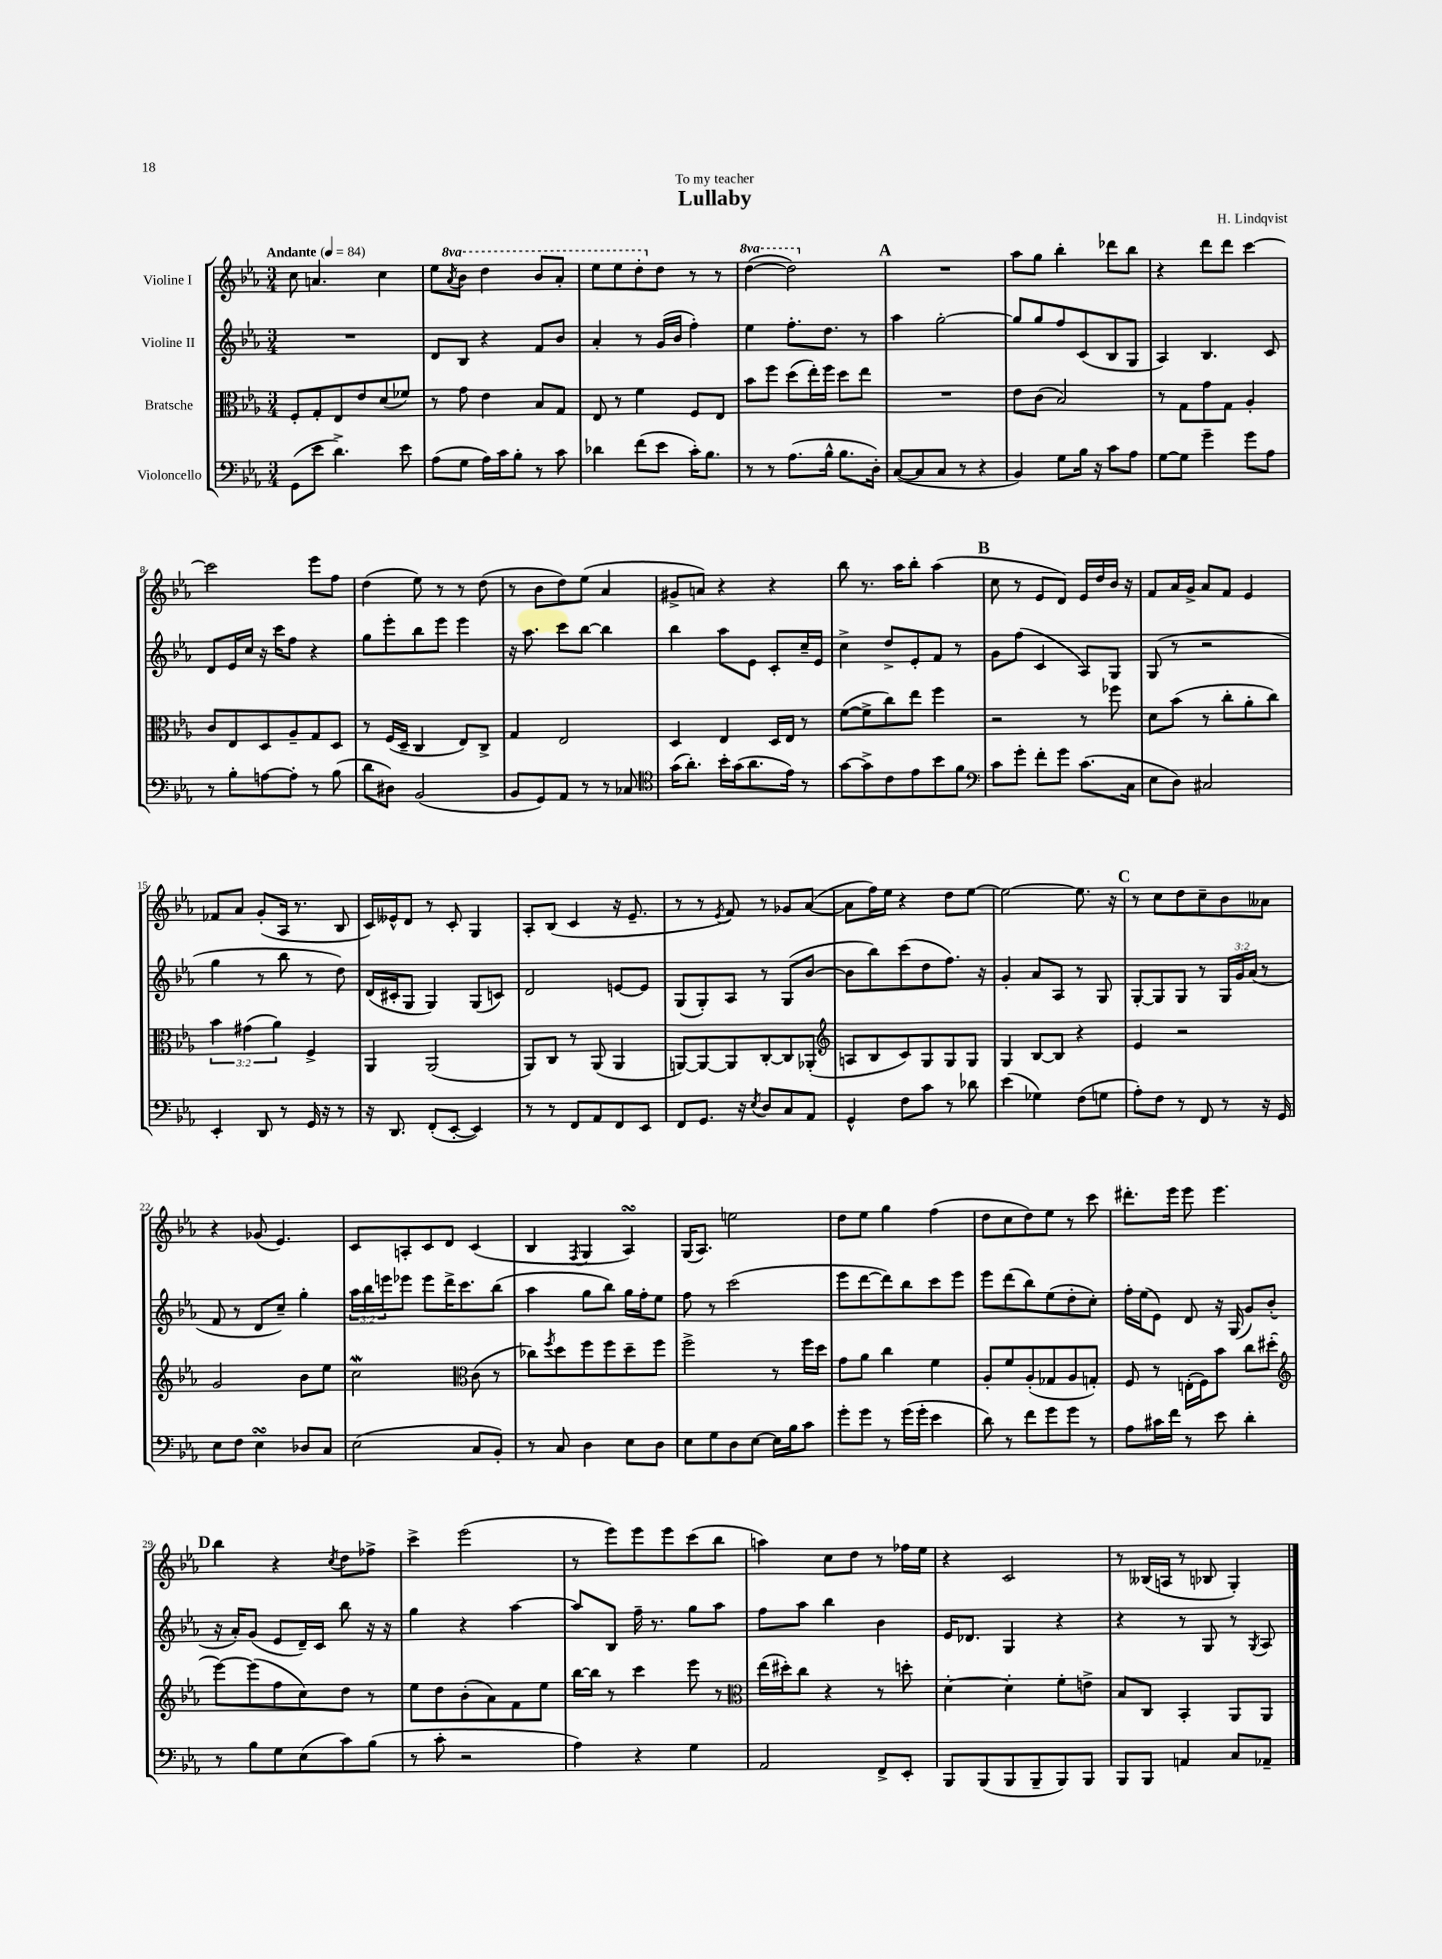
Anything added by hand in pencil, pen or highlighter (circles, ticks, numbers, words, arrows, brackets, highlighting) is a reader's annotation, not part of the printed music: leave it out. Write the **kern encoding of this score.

**kern	**kern	**kern	**kern
*staff4	*staff3	*staff2	*staff1
*clefF4	*clefC3	*clefG2	*clefG2
*k[b-e-a-]	*k[b-e-a-]	*k[b-e-a-]	*k[b-e-a-]
*M3/4	*M3/4	*M3/4	*M3/4
*MM84	*MM84	*MM84	*MM84
(8GG	8F'	2.r	8cc
8e-	8G'	.	4.a
4.d^)	8E-	.	.
.	8e-	.	.
.	(8d	.	4cc
8e-	8f-)	.	.
=	=	=	=
(8A-	8r	8d	8ee-
.	.	.	8qaa-
8G	8g	8B-	8bb-
16A-)	4e-	4r	4ddd
16c	.	.	.
8B-'	.	.	.
8r	8B-	8f	8bb-
8c	8G	8b-	8aa-'
=	=	=	=
4d-	8E-	4a-'	8eee-
.	8r	.	8eee-
(8f	4f	8r	8ddd'
8e-	.	(16g	8dd
.	.	16b-	.
16c')	8F	4ff')	8r
8.B-	.	.	.
.	8E-	.	8r
=	=	=	=
8r	8b-	4ee-	([4ddd
8r	8ff	.	.
(8.A-	(8dd	8.ff'	2ddd])
.	16ee-')	.	.
16B-^^	16ff	8.dd	.
8.B-	8dd	.	.
.	8ee-	8r	.
16D')	.	.	.
=	=	=	=
([8C	2.r	4aa-	2.r
8C]	.	.	.
8C	.	[2gg'	.
8r	.	.	.
4r	.	.	.
=	=	=	=
4BB-)	8e-	8gg]	8aa-
.	(8c	8gg	8gg
8G	2B-)	8ff	4bb-'
16B-	.	(8c	.
16r	.	.	.
8c	.	8B-	8ddd-
8A-	.	8G	8bb-
=	=	=	=
[8G	8r	4A-)	4r
8G]	8G	.	.
4g~	8g	4.B-	8ddd
.	8G	.	8ddd
8g	4A-'	.	[4ccc
8A-	.	8c	.
=	=	=	=
8r	8c	8d	2ccc]
8B-'	8E-	16e-	.
.	.	16cc	.
[8A	8D	16r	.
.	.	16ccc	.
8A']	8A-~	8ff	.
8r	8G	4r	8eee-
(8B-	8D	.	8ff
=	=	=	=
8d	8r	8gg	(4dd
8D#)	(16F	8eee-'	.
.	16D~	.	.
(2BB-	4C	8bb-	8ee-)
.	.	8eee-	8r
.	8E-)	4eee-	8r
.	8C^	.	(8dd
=	=	=	=
8BB-	4G	16r	8r
.	.	8.aa-	.
8GG)	.	.	8b-
8AA-	2E-	8ccc	8dd)
8r	.	[8bb-	(8ee-
8r	.	4bb-]	4a-
8C-	.	.	.
=	=	=	=
*clefC4	*	*	*
(16g	4D	4bb-	8g#^
8.a-')	.	.	.
.	.	.	8a)
16b-'	4E-	8aa-	4r
(16g	.	.	.
8.a-	.	8e-	.
.	16D	8c'	4r
16e-)	16E-	.	.
8r	8r	16cc~	.
.	.	16e-	.
=	=	=	=
[8g	([8f	4cc^	8bb-
8g^]	8f^]	.	8.r
8c	8cc)	8dd^	.
.	.	.	16aa-
8e-	8ee-	8e-'	8bb-'
8b-	4ff	8f	(4aa-
8f	.	8r	.
=	=	=	=
*clefF4	*	*	*
8c	2r	8g	8cc
8g'	.	(8ff	8r
8f'	.	4c	8e-
8g	.	.	8d)
(8.c	8r	8A-)	16e-
.	.	.	16dd
.	8ff-	8G	16b-
16C	.	.	16r
=	=	=	=
8E-	8d	(8G	8f
8D)	(8b-	8r	16a-
.	.	.	16g^
2C#	8r	2r	8a-
.	8cc'	.	8f
.	8a-'	.	4e-
.	8cc)	.	.
=	=	=	=
4EE-'	6b-	4gg	8f-
.	.	.	8a-
.	(6g#	.	.
8DD	.	8r	(8g'
.	6a-)	.	.
8r	.	8bb-	16A-
.	.	.	8.r
16GG	4F^	8r	.
16r	.	.	.
8r	.	8dd)	8B-
=	=	=	=
16r	4AA-	(16d	16c)
8.DD	.	16c#'	16e--^^
.	.	8G	8d
(8FF'	(2AA-	4G)	8r
[8EE-'	.	.	8c'
4EE-])	.	(8G	4G
.	.	8c)	.
=	=	=	=
8r	8AA-)	2d	8A-'
8r	8C	.	(8B-
8FF	8r	.	4c
8AA-	(8AA-	.	.
8FF	4AA-	[8e	16r
.	.	.	8.e-~
8EE-	.	8e]	.
=	=	=	=
8FF	[8AA)	(8G	8r
8.GG	8AA_	8G')	8r
.	.	.	8qe-
.	8AA]	8A-	8f)
16r	.	.	.
8qE-	.	.	.
8D	[8C'	8r	8r
8C	8C]	(8G	8g-
8AA-	(8AA-'	[8b-	([8a-
=	=	=	=
*	*clefG2	*	*
4GG^^	8A	8b-]	8a-]
.	8B-	8bb-)	16ff)
.	.	.	16ee-
8F	8c)	(8ccc	4r
8c	8G	8dd	.
8r	8G	8.ff)	8dd
8d-	8G	.	[8ee-
.	.	16r	.
=	=	=	=
(4e-	4G	4g'	2ee-_
4G-)	[8B-	8a-	.
.	8B-]	8A-	.
(8F	4r	8r	8.ee-]
8G	.	8G	.
.	.	.	16r
=	=	=	=
8A-')	4e-	[8G'	8r
8F	.	8G]	8cc
8r	2r	8G	8dd
8FF	.	8r	8cc~
8r	.	24G	8b-
.	.	24g	.
.	.	(24a-	.
16r	.	8r	8a--
16GG	.	.	.
=	=	=	=
8E-	2g	8f	4r
8F	.	8r	.
4E-	.	8d	(8g-
.	.	8cc~)	4.e-)
8D-	8b-	4gg'	.
8C	8ee-	.	.
=	=	=	=
(2E-	2cc	24aa-	8c
.	.	24bb-	.
.	.	24eee	.
.	.	8eee-	8A'
.	.	8eee-	8c
.	.	16ddd^	8d
.	.	8.ccc	.
*	*clefC3	*	*
8C	(8c	.	(4c
8BB-')	8r	(8bb-	.
=	=	=	=
8r	8cc-)	4aa-	4B-
.	8qff	.	.
8C	8dd	.	.
.	.	.	8qF
4D	8ff	8gg	4G
.	8ff	8bb-)	.
8E-	8dd~	16gg	4A-)
.	.	16ff'	.
8D	8ff	8ee-	.
=	=	=	=
8E-	2ff^	8ff	(16G
.	.	.	8.A-)
8G	.	8r	.
8D	.	(2ccc	2ee
[8E-	.	.	.
16E-]	8r	.	.
16B-	.	.	.
8c	16ff	.	.
.	16dd	.	.
=	=	=	=
8g'	8g	8eee-	8dd
8g	8a-	[8ddd	8ee-
8r	4cc	8ddd])	4gg
(16g	.	8bb-	.
16g'	.	.	.
4e-	4f	8ccc	(4ff
.	.	8eee-	.
=	=	=	=
8d)	8A-'	8eee-	8dd
8r	8f	(8ddd	8cc
8f	(8A-'	8bb-)	8dd)
8g	8G-	(8ee-	8ee-
8g	8A-	8dd'	8r
8r	8G')	8cc')	8ccc
=	=	=	=
8A-	8F	16ff'	8.ddd#'
.	.	(16ee-	.
16c#	8r	8e-)	.
16f	.	.	16eee-
8r	(16E'	8d	8eee-
.	16F)	.	.
8e-	8b-	16r	4.eee-
.	.	(16G	.
4d'	8cc	8g)	.
.	(8dd#'	(8b-'	.
=	=	=	=
*	*clefG2	*	*
8r	[8eee-)	16r	4bb-
.	.	16a-')	.
8B-	(8eee-]	(8g	.
8G	8ff	8e-	4r
(8E-	8cc)	16d~)	.
.	.	16c	.
.	.	.	8qcc
8c)	8dd	8bb-	8dd
(8B-	8r	16r	8ff-^
.	.	16r	.
=	=	=	=
8r	8ee-	4gg	4ccc^
8c'	8dd	.	.
2r	(8b-'	4r	(2eee-
.	8a-)	.	.
.	8f	[4aa-	.
.	8ee-	.	.
=	=	=	=
4A-)	[16bb-	8aa-]	8r
.	16bb-]	.	.
.	8r	8B-	8eee-)
4r	4ccc	16ff~	8eee-
.	.	8.r	.
.	.	.	8eee-
4G	8eee-	8gg	(8ccc
.	8r	8aa-	8bb-
=	=	=	=
*	*clefC3	*	*
2AA-	(16ee-	8ff	4aa)
.	16dd#')	.	.
.	8cc	8aa-	.
.	4r	4bb-	8cc
.	.	.	8dd
8FF^	8r	4b-	8r
8EE-'	8dd'	.	16ff-
.	.	.	16ee-
=	=	=	=
8BBB-	[4d'	16e-	4r
.	.	8.d-	.
(8BBB-	.	.	.
8BBB-	4d']	4G	2c
8BBB-~	.	.	.
8BBB-)	8f'	4r	.
8BBB-	8e^	.	.
=	=	=	=
8BBB-	8B-	4r	8r
8BBB-	8C	.	(16B--
.	.	.	16A
4AA	4BB-'	8r	8r
.	.	8G	8B-
8C	8AA-	8r	4G')
.	.	8qG	.
8AA-~	8AA-	8A-	.
==	==	==	==
*-	*-	*-	*-
